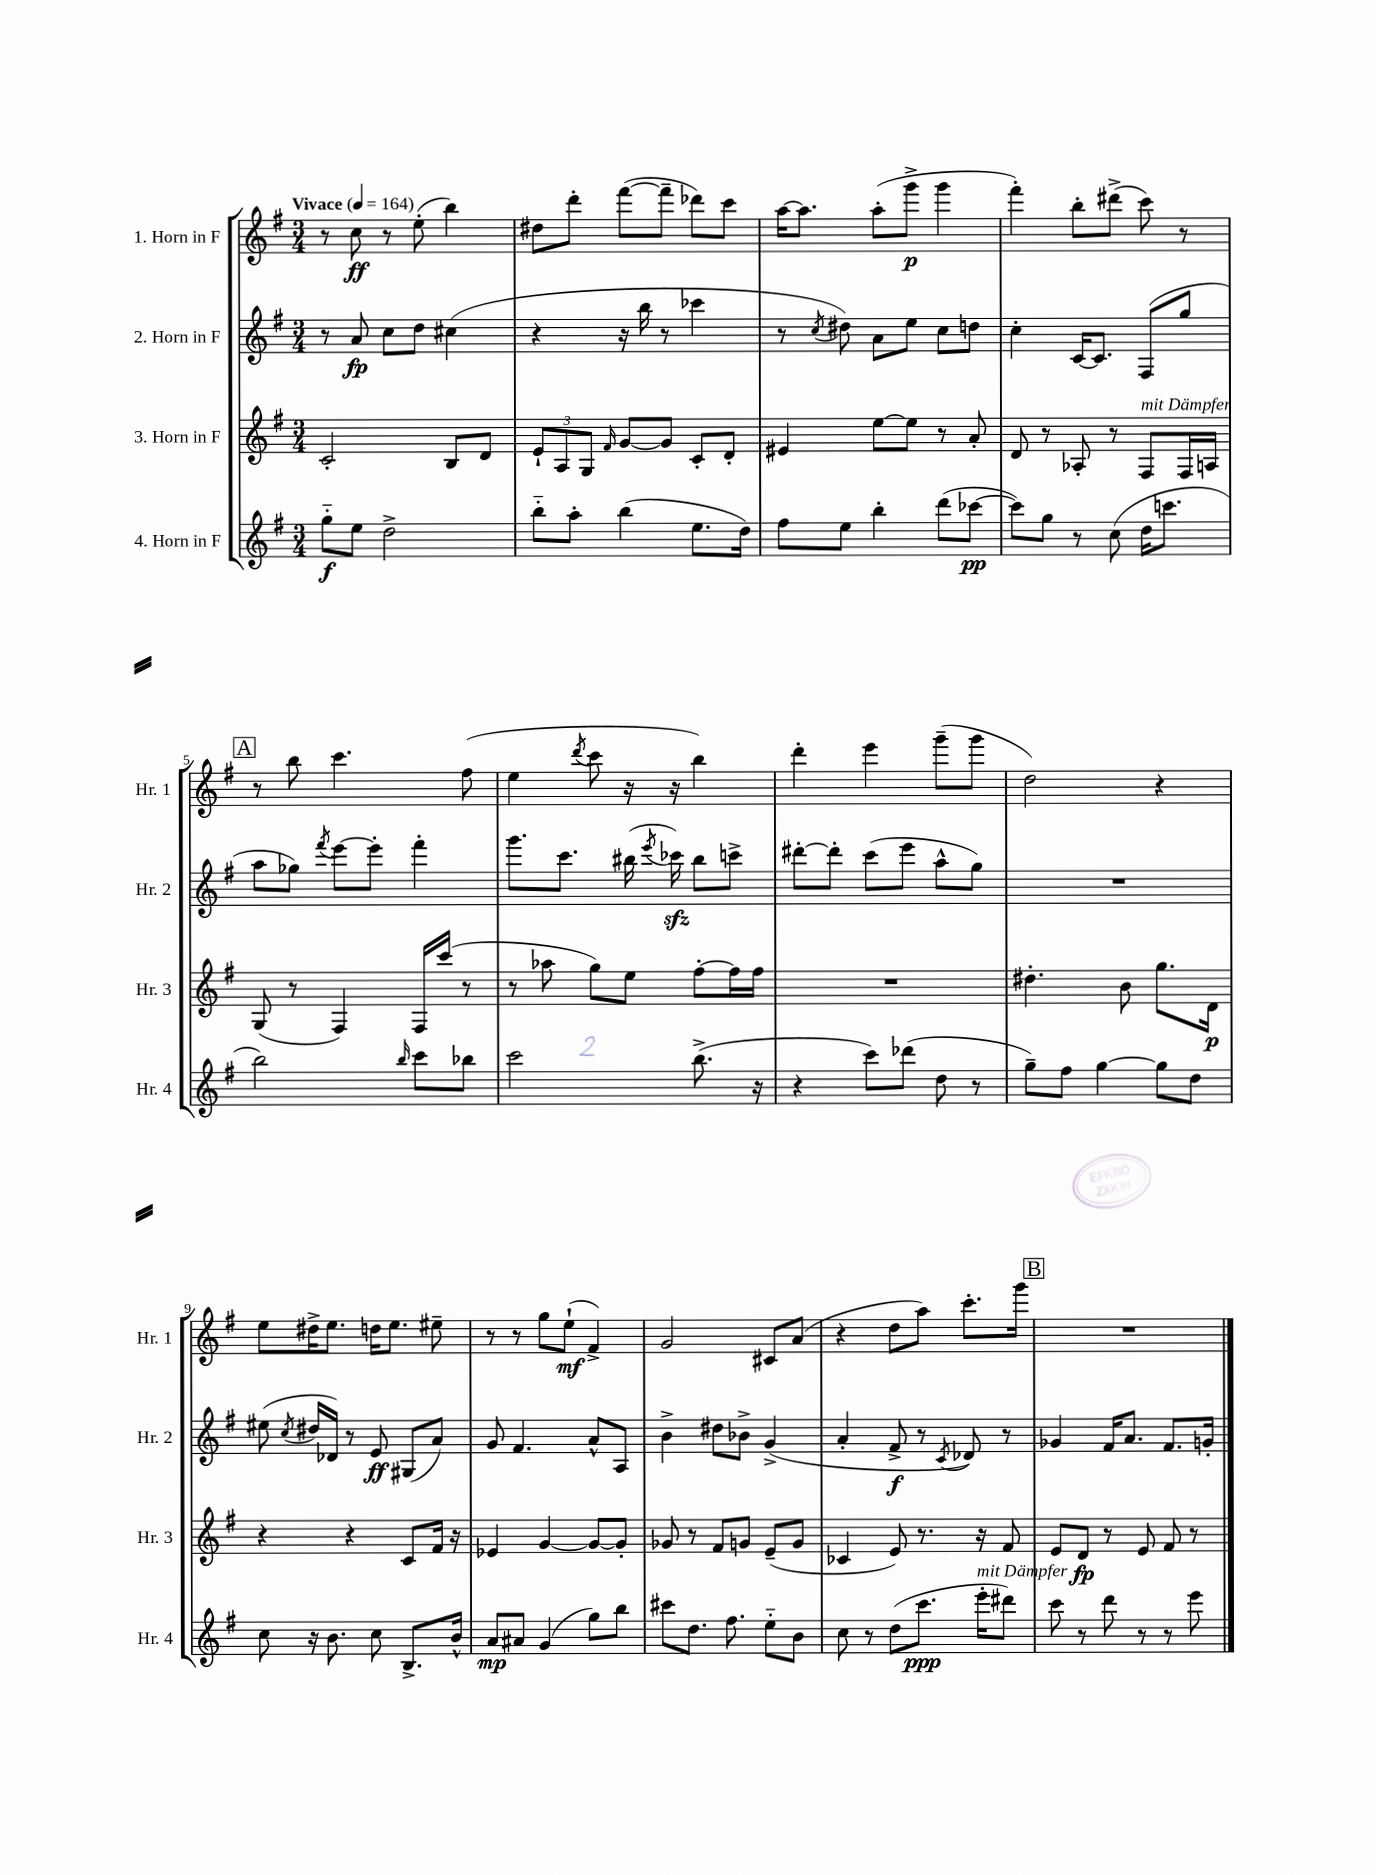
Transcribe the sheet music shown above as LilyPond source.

<<
\new StaffGroup <<
\new Staff = "s0" \with { instrumentName = "1. Horn in F" shortInstrumentName = "Hr. 1" } {
    \clef treble \key g \major \numericTimeSignature \time 3/4 \tempo "Vivace" 4 = 164
    \autoBeamOff r8 c''8\ff r8 e''8-.( b''4) |
    dis''8[ d'''8]-. fis'''8[~( fis'''8]-- des'''8[) c'''8] |
    a''16[~ a''8.] a''8[-.( g'''8]->\p g'''4 |
    fis'''4-.) b''8[-. dis'''8]->( c'''8) r8 |
    \mark \markup { \box "A" } r8 b''8 c'''4. fis''8( |
    e''4 \acciaccatura { d'''8 } c'''8 r16 r16 b''4) |
    d'''4-. e'''4 g'''8[--( g'''8] |
    d''2) r4 |
    e''8[ dis''16-> e''8.] d''16[ e''8.] eis''8-- |
    r8 r8 g''8[ e''8]-!\mf( fis'4->) |
    g'2 cis'8[ a'8]( |
    r4 d''8[ a''8]) c'''8.[-. g'''16] |
    \mark \markup { \box "B" } R2. \bar "|." |
}
\new Staff = "s1" \with { instrumentName = "2. Horn in F" shortInstrumentName = "Hr. 2" } {
    \clef treble \key g \major \numericTimeSignature \time 3/4
    \autoBeamOff r8 a'8\fp c''8[ d''8] cis''4( |
    r4 r16 b''16 r8 ces'''4 |
    r8 \acciaccatura { c''8 } dis''8) a'8[ e''8] c''8[ d''8] |
    c''4-. c'16[~ c'8.] fis8[( g''8] |
    \mark \markup { \box "A" } a''8[ ges''8]) \acciaccatura { fis'''8 } e'''8[~ e'''8]-. fis'''4-. |
    g'''8.[ c'''8.] bis''16( \acciaccatura { e'''8 } ces'''16\sfz) bis''8[ c'''8]-> |
    dis'''8[~-. dis'''8]-. c'''8[( e'''8] a''8[-^ g''8]) |
    R2. |
    eis''8( \acciaccatura { c''8 } dis''16[ des'16]) r8 e'8\ff gis8[( a'8]) |
    g'8 fis'4. a'8[-^ a8] |
    b'4-> dis''8[ bes'8]-> g'4->( |
    a'4-. fis'8->\f r8 \acciaccatura { c'8 } des'8) r8 |
    \mark \markup { \box "B" } ges'4 fis'16[ a'8.] fis'8.[ g'16]-. \bar "|." |
}
\new Staff = "s2" \with { instrumentName = "3. Horn in F" shortInstrumentName = "Hr. 3" } {
    \clef treble \key g \major \numericTimeSignature \time 3/4
    \autoBeamOff c'2-. b8[ d'8] |
    \tuplet 3/2 { e'8[-! a8 g8] } \grace { fis'16 } g'8[~ g'8] c'8[-. d'8]-. |
    eis'4 e''8[~ e''8] r8 a'8-. |
    d'8 r8 aes8-. r8 fis8[^\markup { \italic "mit Dämpfer" } fis16 a16] |
    \mark \markup { \box "A" } g8( r8 fis4) fis16[ c'''16]( r8 |
    r8 aes''8 g''8[) e''8] fis''8[~-. fis''16 fis''16] |
    R2. |
    dis''4.-. b'8 g''8.[ d'16]\p |
    r4 r4 c'8[ fis'16] r16 |
    ees'4 g'4~ g'8[~ g'8]-. |
    ges'8 r8 fis'8[ g'8] e'8[--( g'8] |
    ces'4 e'8) r8. r16 fis'8 |
    \mark \markup { \box "B" } e'8[ d'8]\fp r8 e'8 fis'8 r8 \bar "|." |
}
\new Staff = "s3" \with { instrumentName = "4. Horn in F" shortInstrumentName = "Hr. 4" } {
    \clef treble \key g \major \numericTimeSignature \time 3/4
    \autoBeamOff g''8[-_\f e''8] d''2-> |
    b''8[-_ a''8]-. b''4( e''8.[ d''16]) |
    fis''8[ e''8] b''4-. d'''8[( ces'''8]~\pp |
    ces'''8[) g''8] r8 c''8( d''16[ c'''8.] |
    \mark \markup { \box "A" } b''2) \grace { b''16 } c'''8[ bes''8] |
    c'''2 b''8.->( r16 |
    r4 c'''8[) des'''8]( d''8 r8 |
    g''8[--) fis''8] g''4~ g''8[ d''8] |
    c''8 r16 b'8. c''8 b8.[-> b'16]-^ |
    a'8[\mp ais'8] g'4( g''8[) b''8] |
    cis'''8[ d''8.] fis''8. e''8[-_ b'8] |
    c''8 r8 d''8[( c'''8.]\ppp e'''16[-.^\markup { \italic "mit Dämpfer" } dis'''8]) |
    \mark \markup { \box "B" } c'''8 r8 d'''8 r8 r8 e'''8 \bar "|." |
}
>>
>>
